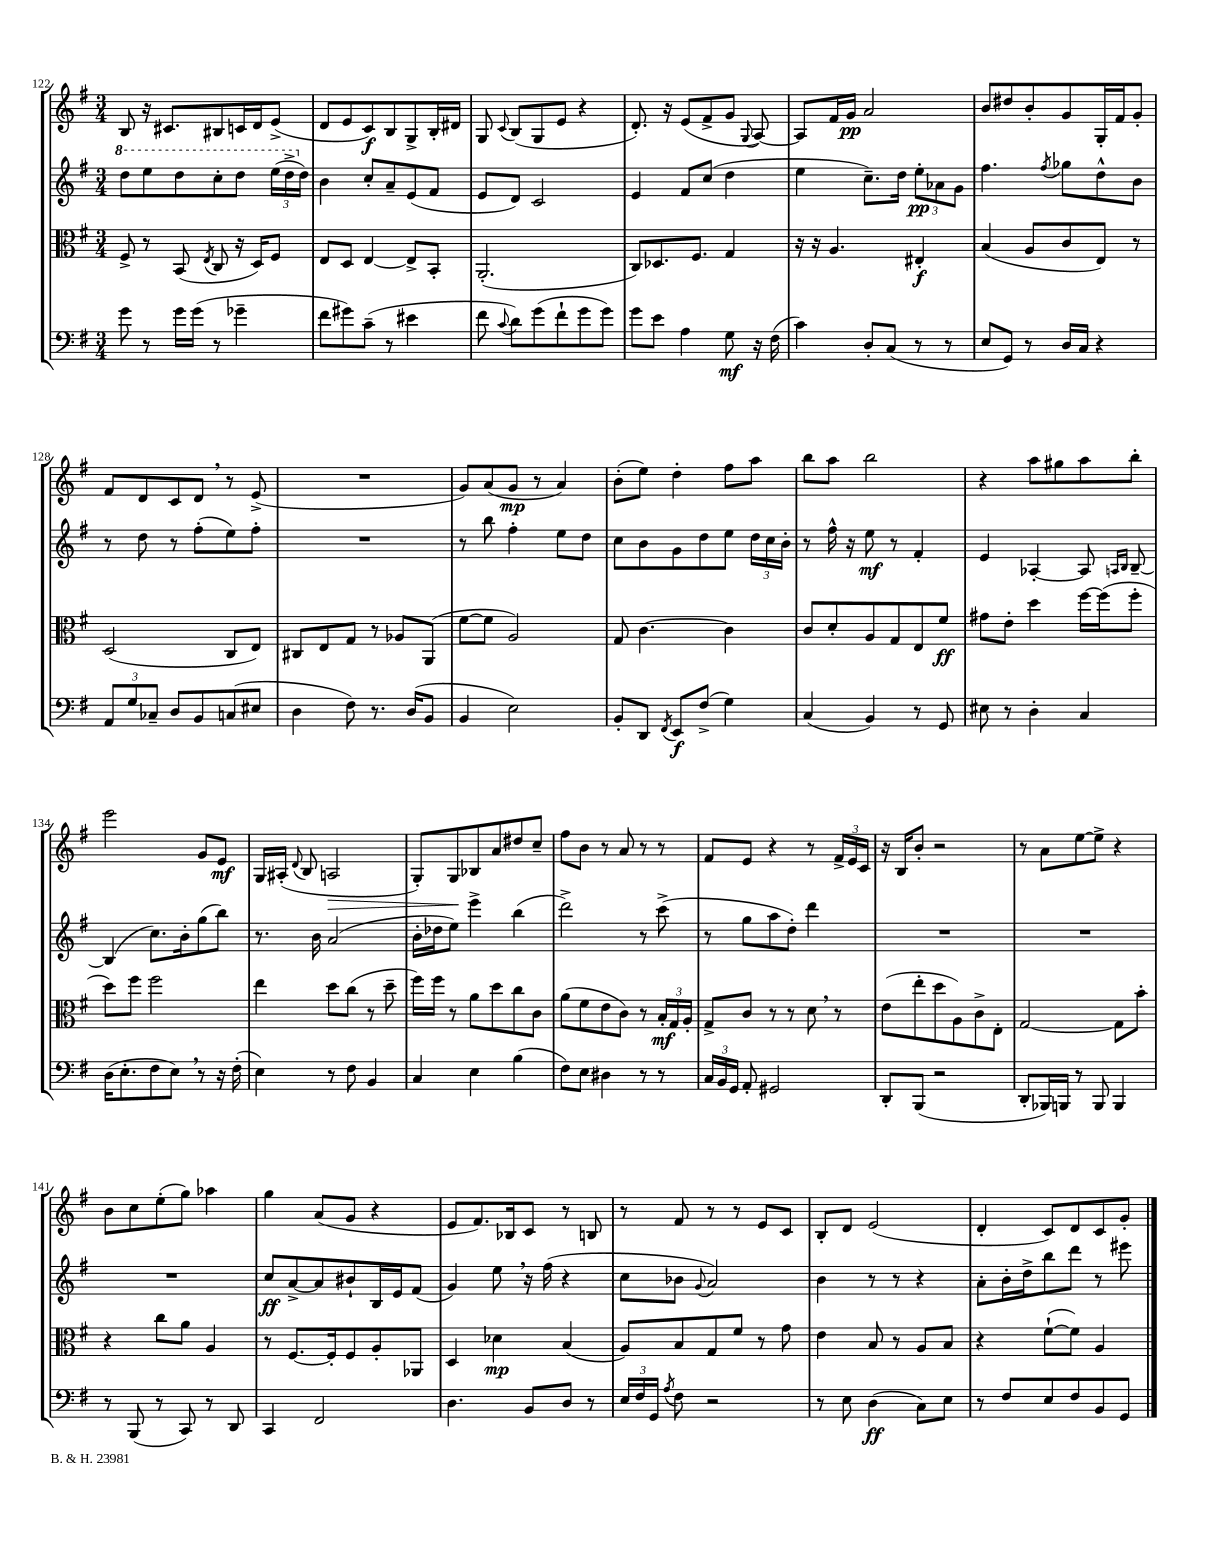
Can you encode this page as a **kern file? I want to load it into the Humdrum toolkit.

**kern	**dynam	**kern	**dynam	**kern	**dynam	**kern	**dynam
*part4	*part4	*part3	*part3	*part2	*part2	*part1	*part1
*staff4	*staff4	*staff3	*staff3	*staff2	*staff2	*staff1	*staff1
*clefF4	*	*clefC3	*	*clefG2	*	*clefG2	*
*k[f#]	*	*k[f#]	*	*k[f#]	*	*k[f#]	*
*M3/4	*	*M3/4	*	*M3/4	*	*M3/4	*
*	*	*	*	*8va	*	*	*
=122	=122	=122	=122	=122	=122	=122	=122
8g\	.	8F#^/	.	8ddd\L	.	8B/	.
8r	.	8r	.	8eee\	.	16r	.
.	.	.	.	.	.	8.c#X/L	.
16g\LL	.	(8BB/	.	8ddd\	.	.	.
(16g\JJ	.	.	.	.	.	.	.
.	.	8qE/	.	.	.	.	.
8r	.	8C/	.	8ccc'\	.	8B#X/	.
4g-X~\	.	16r	.	8ddd\J	.	16cn/L	.
.	.	16D/KL)	.	.	.	16d/J	.
.	.	8F#/J	.	(24eee\LL	.	(8e^/J	.
.	.	.	.	24ddd^\	.	.	.
*	*	*	*	*X8va	*	*	*
.	.	.	.	24dd\JJ)	.	.	.
=123	=123	=123	=123	=123	=123	=123	=123
8f#\L	.	8E/L	.	4b\	.	8d/L	.
8g#X\)	.	8D/J	.	.	.	8e/	.
(8c~\J	.	[4E/	.	8cc'/L	.	8c/)	f
8r	.	.	.	8a~/	.	8B/	.
4e#X\	.	8E^/L]	.	(8e/	.	8G^/	.
.	.	8BB'/J	.	8f#/J	.	16B'/L	.
.	.	.	.	.	.	16d#X/JJ	.
=124	=124	=124	=124	=124	=124	=124	=124
8f#\	.	(2.AA'/	.	8e/L	.	8G/	.
8qqc/	.	.	.	.	.	8qqc/	.
8d\L)	.	.	.	8d/J)	.	(8B/L	.
(8g\	.	.	.	2c/	.	8G/	.
8f#`\	.	.	.	.	.	8e/J	.
8g\	.	.	.	.	.	4r	.
8g\J)	.	.	.	.	.	.	.
=125	=125	=125	=125	=125	=125	=125	=125
8g\L	.	8C/L)	.	4e/	.	8.d'/)	.
8e\J	.	8.D-X/	.	.	.	.	.
.	.	.	.	.	.	16r	.
4A\	.	.	.	8f#/L	.	(8e/L	.
.	.	8.F#/J	.	.	.	.	.
.	.	.	.	(8cc/J	.	8f#^/	.
8G\	mf	4G/	.	4dd\	.	8g/J	.
.	.	.	.	.	.	8qqG/	.
16r	.	.	.	.	.	[8A/)	.
(16F#\	.	.	.	.	.	.	.
=126	=126	=126	=126	=126	=126	=126	=126
4c\)	.	16r	.	4ee\	.	8A/L]	.
.	.	16r	.	.	.	.	.
.	.	4.A/	.	.	.	16f#/L	.
.	.	.	.	.	.	16g/JJ	pp
8D'/L	.	.	.	8.cc~\L)	.	2a/	.
(8C/J	.	.	.	.	.	.	.
.	.	.	.	16dd\Jk	.	.	.
8r	.	4E#X'/	f	12ee'\L	pp	.	.
.	.	.	.	12a-X\	.	.	.
8r	.	.	.	.	.	.	.
.	.	.	.	12g\J	.	.	.
=127	=127	=127	=127	=127	=127	=127	=127
8E/L	.	(4B/	.	4.ff#\	.	8b/L	.
8GG/J)	.	.	.	.	.	8dd#X/	.
8r	.	8A/L	.	.	.	8b'/	.
.	.	.	.	8qff#/	.	.	.
16D/LL	.	8c/	.	8gg-X\L	.	8g/	.
16C/JJ	.	.	.	.	.	.	.
4r	.	8E/J)	.	8dd^^\	.	16G'/L	.
.	.	.	.	.	.	16f#/J	.
.	.	8r	.	8b\J	.	8g'/J	.
!!LO:LB:g=z
=128	=128	=128	=128	=128	=128	=128	=128
12AA/L	.	(2D/	.	8r	.	8f#/L	.
12G/	.	.	.	.	.	.	.
.	.	.	.	8dd\	.	8d/	.
12C-X~/J	.	.	.	.	.	.	.
8D/L	.	.	.	8r	.	8c/	.
8BB/	.	.	.	(8ff#'\L	.	8d,/J	.
(8Cn/	.	8C/L	.	8ee\)	.	8r	.
8E#X/J	.	8E/J)	.	8ff#'\J	.	(8e^/	.
=129	=129	=129	=129	=129	=129	=129	=129
4D\	.	8C#X/L	.	2.r	.	2.r	.
.	.	8E/	.	.	.	.	.
8F#\)	.	8G/J	.	.	.	.	.
8.r	.	8r	.	.	.	.	.
.	.	8A-X/L	.	.	.	.	.
(16D/KL	.	.	.	.	.	.	.
8BB/J	.	(8AA/J	.	.	.	.	.
=130	=130	=130	=130	=130	=130	=130	=130
4BB/	.	[8f#\L	.	8r	.	8g/L)	.
.	.	8f#\J]	.	8bb\	.	(8a/	.
2E\)	.	2A/)	.	4ff#'\	.	8g/J	mp
.	.	.	.	.	.	8r	.
.	.	.	.	8ee\L	.	4a/)	.
.	.	.	.	8dd\J	.	.	.
=131	=131	=131	=131	=131	=131	=131	=131
8BB'/L	.	8G/	.	8cc\L	.	(8b'\L	.
8DD/J	.	[4.c\	.	8b\	.	8ee\J)	.
8qFF#/	.	.	.	.	.	.	.
8EE/L	f	.	.	8g\	.	4dd'\	.
(8F#^/J	.	.	.	8dd\	.	.	.
4G\)	.	4c\]	.	8ee\J	.	8ff#\L	.
.	.	.	.	24dd\LL	.	8aa\J	.
.	.	.	.	24cc\	.	.	.
.	.	.	.	24b'\JJ	.	.	.
=132	=132	=132	=132	=132	=132	=132	=132
(4C/	.	8c/L	.	8r	.	8bb\L	.
.	.	8d'/	.	16ff#^^\	.	8aa\J	.
.	.	.	.	16r	.	.	.
4BB/)	.	8A/	.	8ee\	mf	2bb\	.
.	.	8G/	.	8r	.	.	.
8r	.	8E/	.	4f#'/	.	.	.
8GG/	.	8f#/J	ff	.	.	.	.
=133	=133	=133	=133	=133	=133	=133	=133
8E#X\	.	8g#X\L	.	4e/	.	4r	.
8r	.	8e'\J	.	.	.	.	.
4D'\	.	4dd\	.	[4A-X'/	.	8aa\L	.
.	.	.	.	.	.	8gg#X\	.
4C/	.	[16ff#\LL	.	8A-/]	.	8aa\	.
.	.	(16ff#\J]	.	.	.	.	.
.	.	.	.	16qqAn/LL	.	.	.
.	.	.	.	16qqB/JJ	.	.	.
.	.	8ff#'\J	.	[8B~/	.	8bb'\J	.
!!LO:LB:g=z
=134	=134	=134	=134	=134	=134	=134	=134
(16D\KL	.	8dd\L)	.	(4B/]	.	2eee\	.
8.E'\	.	.	.	.	.	.	.
.	.	8ff#\J	.	.	.	.	.
8F#\	.	2ff#\	.	8.cc\L)	.	.	.
8E,\J)	.	.	.	.	.	.	.
.	.	.	.	16b'\k	.	.	.
8r	.	.	.	(8gg\	.	8g/L	.
16r	.	.	.	8bb\J)	.	8e/J	mf
(16F#'\	.	.	.	.	.	.	.
=135	=135	=135	=135	=135	=135	=135	=135
4E\)	.	4ee\	.	8.r	.	16G/LL	.
.	.	.	.	.	.	(16A#X'/JJ	.
.	.	.	.	.	.	8qqd/	.
.	.	.	.	.	.	8B/	.
.	.	.	.	16b\	.	.	.
!	!	!	!	!	!	!	!LO:HP:b
8r	.	8dd\L	.	(2a/	.	2An/	>
8F#\	.	(8cc\J	.	.	.	.	.
4BB/	.	8r	.	.	.	.	.
.	.	8dd~\	.	.	.	.	.
=136	=136	=136	=136	=136	=136	=136	=136
4C/	.	16ff#\LL)	.	16b'\LL	.	8G'/L)	.
.	.	16ff#\JJ	.	16dd-X\J	.	.	.
.	.	8r	.	8ee\J)	.	8G/	.
4E\	.	8a\L	.	4eee^\	.	8B-X/	]
.	.	8dd\	.	.	.	8a/	.
(4B\	.	8cc\	.	(4bb\	.	8dd#X/	.
.	.	8c\J	.	.	.	8cc~/J	.
=137	=137	=137	=137	=137	=137	=137	=137
8F#\L)	.	(8a\L	.	2ddd^\)	.	8ff#\L	.
8E\J	.	8f#\	.	.	.	8b\J	.
4D#X\	.	8e\	.	.	.	8r	.
.	.	8c\J)	.	.	.	8a/	.
8r	.	8r	.	8r	.	8r	.
8r	.	24B'/LL	mf	(8ccc^\	.	8r	.
.	.	24G/	.	.	.	.	.
.	.	24A'/JJ	.	.	.	.	.
=138	=138	=138	=138	=138	=138	=138	=138
24C/LL	.	8G^/L	.	8r	.	8f#/L	.
24BB/	.	.	.	.	.	.	.
24GG/JJ	.	.	.	.	.	.	.
8AA'/	.	8c/J	.	8gg\L	.	8e/J	.
2GG#X/	.	8r	.	8aa\	.	4r	.
.	.	8r	.	8dd'\J)	.	.	.
.	.	8d,\	.	4ddd\	.	8r	.
.	.	8r	.	.	.	24f#^/LL	.
.	.	.	.	.	.	24e/	.
.	.	.	.	.	.	24c/JJ	.
=139	=139	=139	=139	=139	=139	=139	=139
8DD'/L	.	(8e\L	.	2.r	.	16r	.
.	.	.	.	.	.	16B/KL	.
(8BBB/J	.	8ee'\	.	.	.	8b'/J	.
2r	.	8dd\	.	.	.	2r	.
.	.	8A\)	.	.	.	.	.
.	.	8c^\	.	.	.	.	.
.	.	8E'\J	.	.	.	.	.
=140	=140	=140	=140	=140	=140	=140	=140
8DD'/L	.	[2G/	.	2.r	.	8r	.
16BBB-X/L)	.	.	.	.	.	8a\L	.
16BBBn/JJ	.	.	.	.	.	.	.
8r	.	.	.	.	.	[8ee\	.
8BBB/	.	.	.	.	.	8ee^\J]	.
4BBB/	.	8G\L]	.	.	.	4r	.
.	.	8b'\J	.	.	.	.	.
!!LO:LB:g=z
=141	=141	=141	=141	=141	=141	=141	=141
8r	.	4r	.	2.r	.	8b\L	.
(8BBB/	.	.	.	.	.	8cc\	.
8r	.	8cc\L	.	.	.	(8ee'\	.
8CC/)	.	8a\J	.	.	.	8gg\J)	.
8r	.	4A/	.	.	.	4aa-X\	.
8DD/	.	.	.	.	.	.	.
=142	=142	=142	=142	=142	=142	=142	=142
4CC/	.	8r	.	8cc/L	ff	4gg\	.
.	.	[8.F#/L	.	[8a^/	.	.	.
2FF#/	.	.	.	8a/]	.	(8a/L	.
.	.	16F#'/k]	.	.	.	.	.
.	.	8F#/	.	8b#X`/	.	8g/J	.
.	.	8A'/	.	16B/L	.	4r	.
.	.	.	.	16e/J	.	.	.
.	.	8AA-X/J	.	(8f#/J	.	.	.
=143	=143	=143	=143	=143	=143	=143	=143
4.D\	.	4D/	.	4g/)	.	8e/L	.
.	.	.	.	.	.	8.f#/)	.
.	.	4d-X\	mp	8ee,\	.	.	.
.	.	.	.	.	.	16B-X/k	.
8BB/L	.	.	.	16r	.	8c/J	.
.	.	.	.	(16ff#\	.	.	.
8D/J	.	(4B/	.	4r	.	8r	.
8r	.	.	.	.	.	8Bn/	.
=144	=144	=144	=144	=144	=144	=144	=144
24E/LL	.	8A/L)	.	8cc\L	.	8r	.
24F#/	.	.	.	.	.	.	.
24GG/JJ	.	.	.	.	.	.	.
8qA/	.	.	.	.	.	.	.
8F#\	.	8B/	.	8b-X\J	.	8f#/	.
.	.	.	.	8qqg/	.	.	.
2r	.	8G/	.	2a/)	.	8r	.
.	.	8f#/J	.	.	.	8r	.
.	.	8r	.	.	.	8e/L	.
.	.	8g\	.	.	.	8c/J	.
=145	=145	=145	=145	=145	=145	=145	=145
8r	.	4e\	.	4b\	.	8B'/L	.
8E\	.	.	.	.	.	8d/J	.
(4D\	ff	8B/	.	8r	.	(2e/	.
.	.	8r	.	8r	.	.	.
8C\L)	.	8A/L	.	4r	.	.	.
8E\J	.	8B/J	.	.	.	.	.
=146	=146	=146	=146	=146	=146	=146	=146
8r	.	4r	.	8a'\L	.	4d'/	.
8F#/L	.	.	.	16b'\L	.	.	.
.	.	.	.	16dd^\J	.	.	.
8E/	.	([8f#`\L	.	8bb\	.	8c/L)	.
8F#/	.	8f#\J])	.	8ddd\J	.	8d/	.
8BB/	.	4A/	.	8r	.	8c/	.
8GG/J	.	.	.	8eee#X\	.	8g'/J	.
==	==	==	==	==	==	==	==
*-	*-	*-	*-	*-	*-	*-	*-
